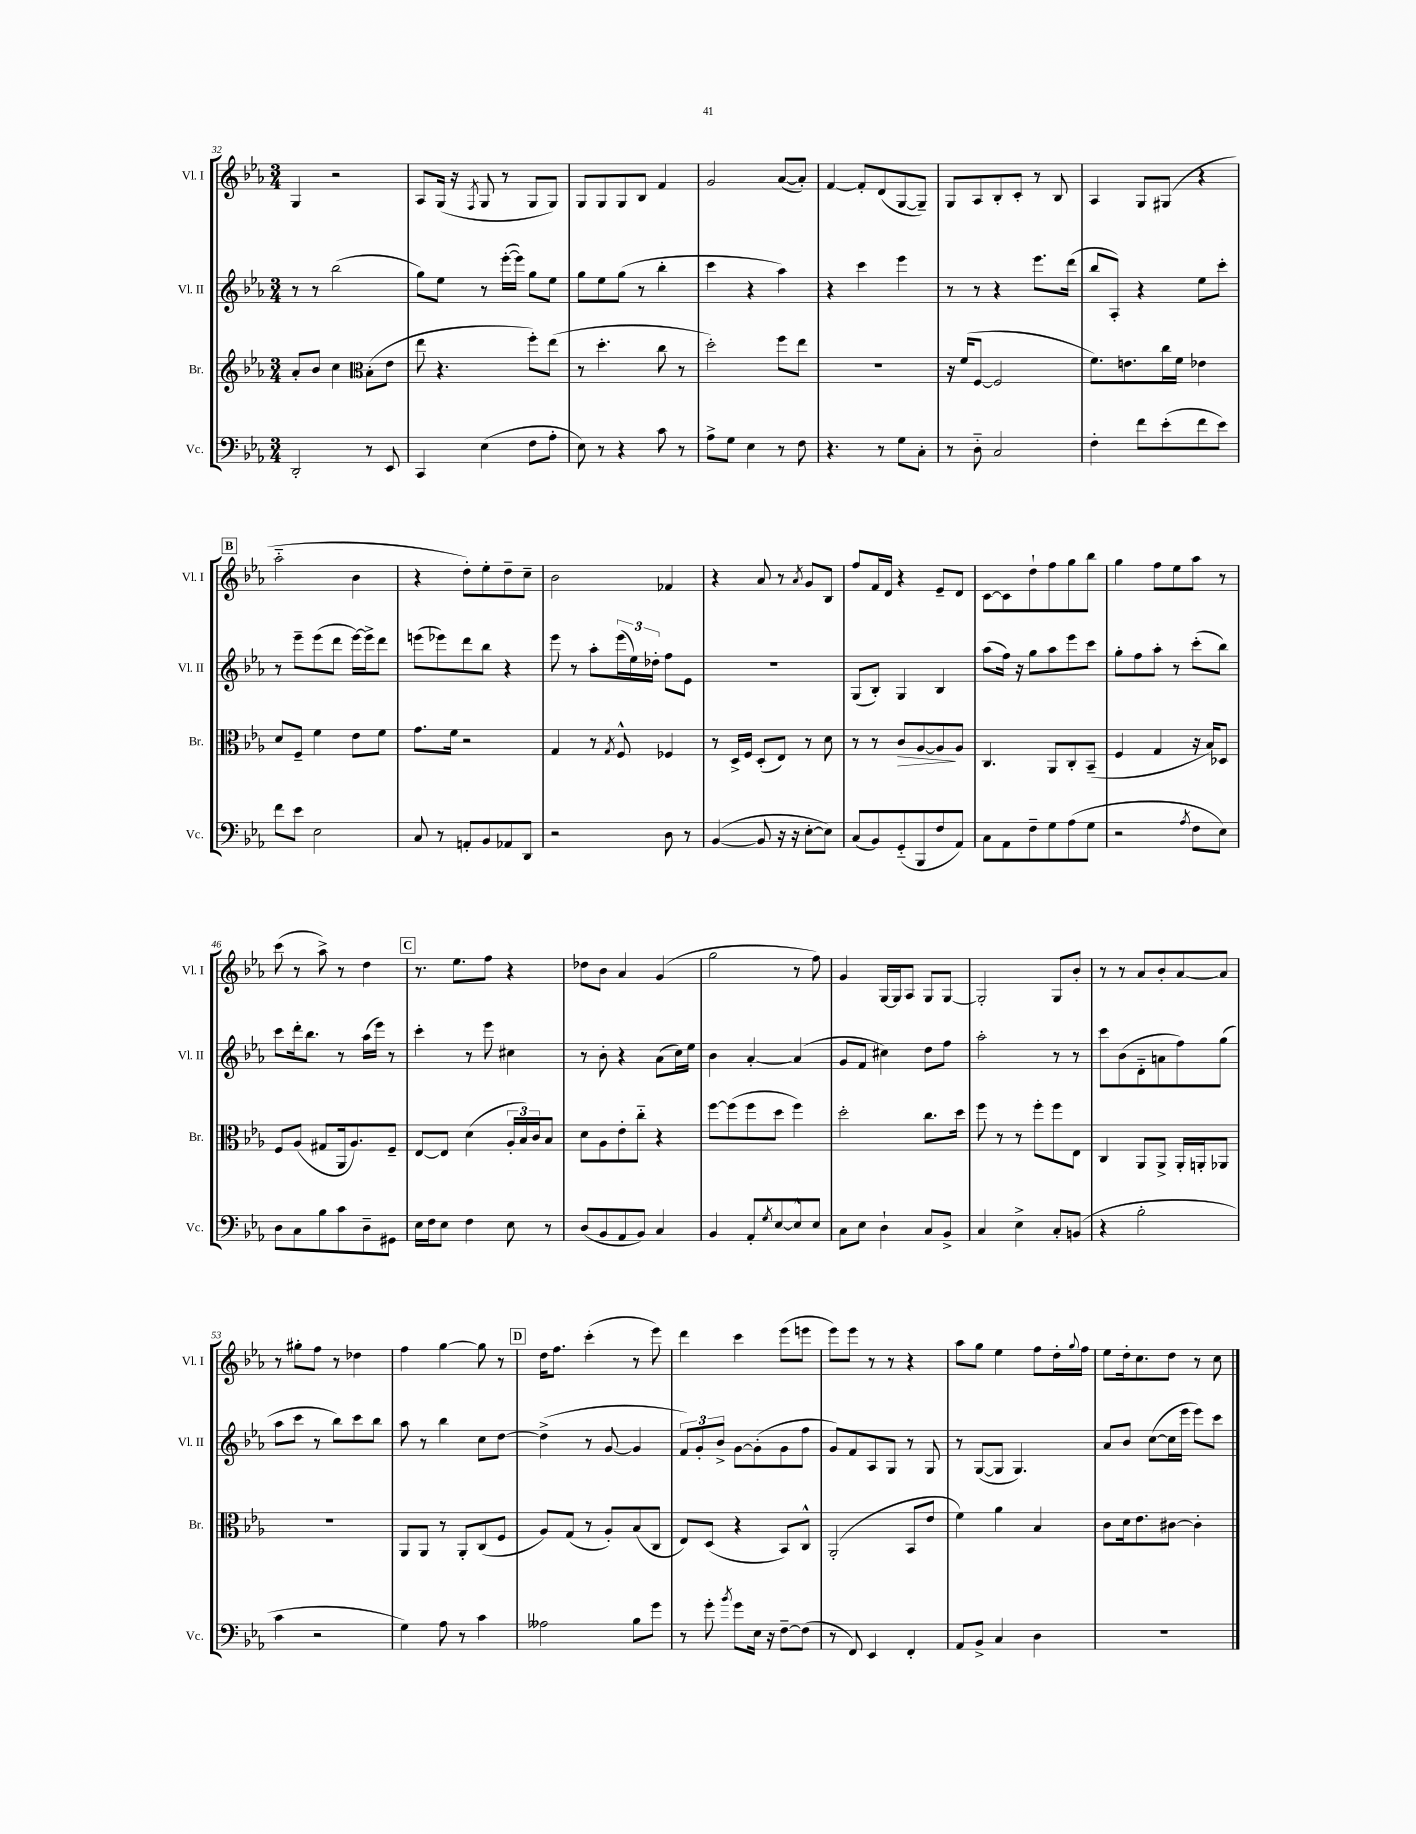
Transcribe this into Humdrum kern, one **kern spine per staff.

**kern	**kern	**kern	**kern
*staff4	*staff3	*staff2	*staff1
*clefF4	*clefG2	*clefG2	*clefG2
*k[b-e-a-]	*k[b-e-a-]	*k[b-e-a-]	*k[b-e-a-]
*M3/4	*M3/4	*M3/4	*M3/4
2DD'	8a-'	8r	4G
.	8b-	8r	.
.	4cc	(2bb-	2r
*	*clefC3	*	*
8r	(8B-'	.	.
8EE-	8e-	.	.
=	=	=	=
4CC	8ee-	8gg)	8A-
.	4.r	8ee-	(16G
.	.	.	16r
.	.	.	8qF
(4E-	.	8r	8G
.	.	([16eee-'	8r
.	.	16eee-])	.
8F	8ff')	8gg	8G
8A-'	(8ee-	8ee-	8G)
=	=	=	=
8E-)	8r	8gg	8G
8r	4.dd'	8ee-	8G
4r	.	(8gg	8G
.	.	8r	8B-
8c	8cc	4bb-'	4f
8r	8r	.	.
=	=	=	=
8A-^	2dd')	4ccc	2g
8G	.	.	.
4E-	.	4r	.
8r	8ff	4aa-)	([8a-
8F	8ee-	.	8a-'])
=	=	=	=
4.r	2.r	4r	[4f
.	.	4ccc	8f']
8r	.	.	(8d
8G	.	4eee-	[8G
8C'	.	.	8G~])
=	=	=	=
8r	16r	8r	8G
.	(16f	.	.
8D'~	[8F	8r	8A-
2C	2F]	4r	8B-'
.	.	.	8c'
.	.	8.eee-	8r
.	.	.	8B-
.	.	(16ddd	.
=	=	=	=
4F'	8.f)	8bb-	4A-
.	.	8A-')	.
.	8.e	.	.
8f	.	4r	8G
(8e-'	16cc	.	(8G#
.	16f	.	.
8f	4e-	8ee-	4r
8e-)	.	8ccc'	.
=	=	=	=
8f	8d	8r	2aa-'~
8e-	8F~	8eee-~	.
2E-	4f	(8eee-	.
.	.	8ddd	.
.	8e-	[16eee-)	4b-
.	.	16eee-^]	.
.	8f	8ddd	.
=	=	=	=
8C	8.g	(8eee	4r
8r	.	8eee-)	.
.	16f	.	.
8AA'	2r	8ddd	8dd')
8BB-	.	8bb-	8ee-'
8AA-	.	4r	8dd~
8DD	.	.	8cc~
=	=	=	=
2r	4G	8eee-	2b-
.	.	8r	.
.	8r	8aa-'	.
.	8qG	.	.
.	8F^^	(24eee-	.
.	.	24ee-)	.
.	.	24dd-'	.
8D	4F-	8ff	4f-
8r	.	8e-	.
=	=	=	=
([4BB-	8r	2.r	4r
.	16D^	.	.
.	16F	.	.
8BB-]	(8D'	.	8a-
16r	8E-)	.	8r
16r	.	.	.
.	.	.	8qa-
[8E-'	8r	.	8g
8E-])	8d	.	8B-
=	=	=	=
(8C	8r	(8G	8ff
8BB-)	8r	8B-')	16f
.	.	.	16d
(8GG'~	8c	4G	4r
8BBB-	[8A-	.	.
8F	8A-]	4B-	8e-~
8AA-)	8A-	.	8d
=	=	=	=
8C	4.C	(8aa-	[8c
8AA-	.	16ff)	8c]
.	.	16r	.
8F~	.	8gg	8dd`
8G	8AA-	8aa-	8ff
(8A-	8C'	8eee-	8gg
8G	(8BB-~	8ccc	8bb-
=	=	=	=
2r	4F	8gg'	4gg
.	.	8ff	.
.	4G	8aa-'	8ff
.	.	8r	8ee-
8qA-	.	.	.
8F	16r	(8ccc'	8aa-
.	16B-)	.	.
8E-)	8D-	8bb-)	8r
=	=	=	=
8D	8F	8ccc	(8ccc
8C	(8A-	16ddd'	8r
.	.	8.bb-	.
8B-	8G#	.	8aa-^)
8c	16AA-	8r	8r
.	8.A-)	.	.
8D~	.	(16aa-	4dd
.	.	16eee-)	.
8GG#	8F~	8r	.
=	=	=	=
16E-	[8E-	4ccc'	8.r
16F	.	.	.
8E-	8E-]	.	.
.	.	.	8.ee-
4F	(4d	8r	.
.	.	8eee-	8ff
8E-	24A-'	4cc#	4r
.	24B-)	.	.
.	24c	.	.
8r	8B-	.	.
=	=	=	=
(8D	8d	8r	8dd-
8BB-	8A-	8b-'	8b-
8AA-	8e-'	4r	4a-
8BB-)	8cc'~	.	.
4C	4r	(8a-	(4g
.	.	16cc)	.
.	.	16ee-	.
=	=	=	=
4BB-	[8ff	4b-	2gg
.	(8ff]	.	.
8AA-'	8ff	[4a-'	.
8qG	.	.	.
[8E-	8dd	.	.
8E-^^]	4ff)	(4a-]	8r
8E-	.	.	8ff)
=	=	=	=
8C	2dd'	8g	4g
8E-	.	8f	.
4D`	.	4cc#)	[16G
.	.	.	16G]
.	.	.	8A-
8C	8.cc	8dd	8G
8BB-^	.	8ff	[8G
.	16dd	.	.
=	=	=	=
4C	8ff	2aa-'	2G']
.	8r	.	.
4E-^	8r	.	.
.	8ff'	.	.
8C'	8ff	8r	8G
(8BB	8E-	8r	8b-'
=	=	=	=
4r	4C	8ccc	8r
.	.	(8b-	8r
2B-'	8AA-	8d'~	8a-
.	8AA-^	8a	8b-'
.	16AA-'	8ff)	[8a-
.	16AA'	.	.
.	8AA-	(8gg	8a-]
=	=	=	=
4c	2.r	8aa-	8r
.	.	8ccc	8gg#'
2r	.	8r	8ff
.	.	8bb-)	8r
.	.	8ccc	4dd-
.	.	8bb-	.
=	=	=	=
4G)	8AA-	8aa-	4ff
.	8AA-	8r	.
8A-	8r	4bb-	[4gg
8r	8AA-'	.	.
4c	(8C	8cc	8gg]
.	8F	[8dd	8r
=	=	=	=
2A--	8A-)	(4dd^]	16dd
.	.	.	8.ff
.	(8G	.	.
.	8r	8r	(4ccc'
.	8A-')	[8g	.
8B-	(8B-	4g]	8r
8g	8C	.	8eee-)
=	=	=	=
8r	8E-)	12f)	4ddd
.	.	12g'	.
8g'	(8D	.	.
.	.	12b-^	.
8qb-	.	.	.
8g	4r	[8g	4ccc
16E-	.	(8g']	.
16r	.	.	.
[8F~	8BB-)	8g	(8eee-
(8F]	8C^^	8ff	8eee
=	=	=	=
8r	(2AA-'	8g)	8eee-)
8FF)	.	8f	8eee-
4EE-	.	8A-	8r
.	.	8G	8r
4FF'	8BB-	8r	4r
.	8e-	8G	.
=	=	=	=
8AA-	4f)	8r	8aa-
8BB-^	.	([8G	8gg
4C	4a-	8G]	4ee-
.	.	4.G)	.
4D	4B-	.	8ff
.	.	.	16dd'
.	.	.	8qqgg
.	.	.	16ff
=	=	=	=
2.r	8c	8a-	8ee-
.	16d	8b-	16dd'
.	8.e-	.	8.cc
.	.	([8cc	.
.	[8c#	16cc]	8dd
.	.	16eee-	.
.	4c#']	8eee-)	8r
.	.	8ccc	8cc
==	==	==	==
*-	*-	*-	*-
